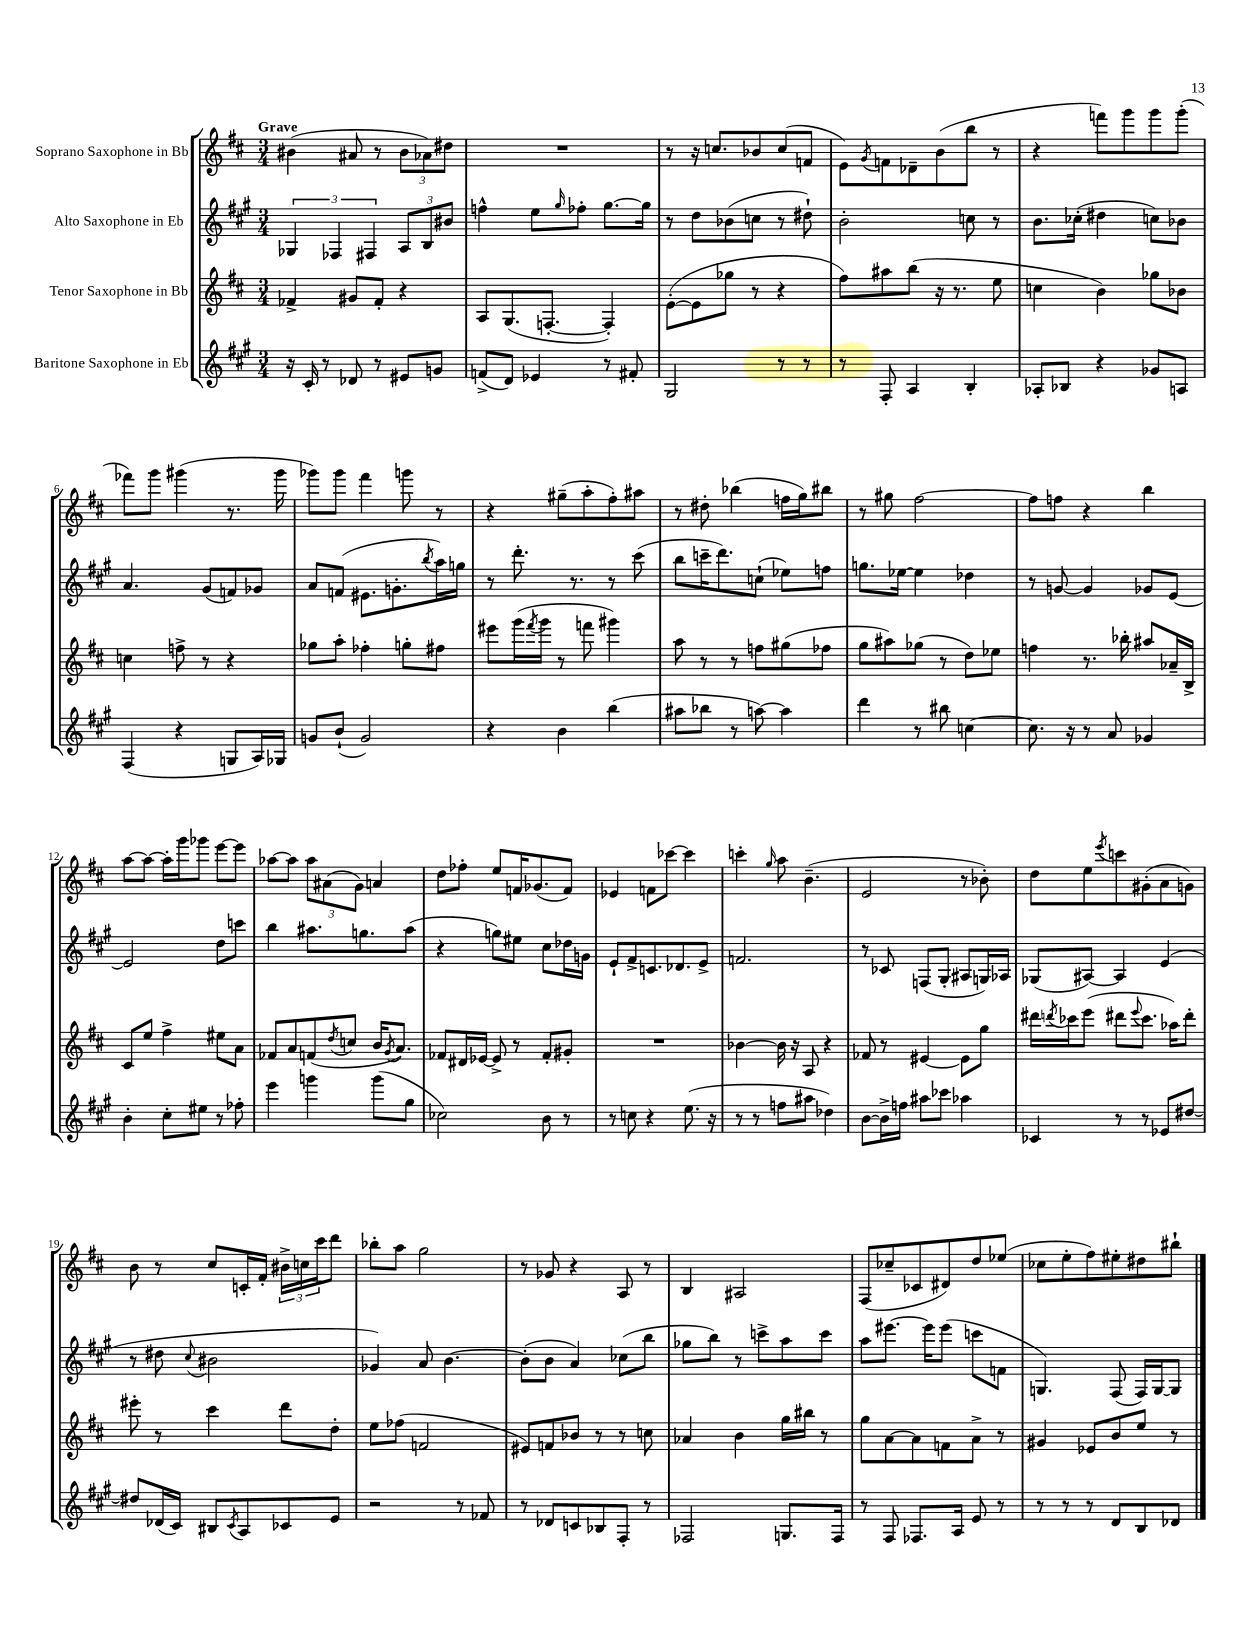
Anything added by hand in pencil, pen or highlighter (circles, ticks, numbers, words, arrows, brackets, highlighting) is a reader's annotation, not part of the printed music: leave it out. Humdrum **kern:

**kern	**kern	**kern	**kern
*staff4	*staff3	*staff2	*staff1
*clefG2	*clefG2	*clefG2	*clefG2
*k[f#c#g#]	*k[f#c#]	*k[f#c#g#]	*k[f#c#]
*M3/4	*M3/4	*M3/4	*M3/4
16r	4f-^	6G-	(4b#
16c#'	.	.	.
8r	.	.	.
.	.	6F-	.
8d-	8g#	.	8a#
.	.	6F#	.
8r	8f-'	.	8r
8e#	4r	12A	12b#
.	.	12B	12a-)
8g	.	.	.
.	.	12b#	12dd#
=	=	=	=
(8f^	8A	4ff^^	2.r
8d)	(8.G	.	.
4e-	.	8ee	.
.	[8.F'	.	.
.	.	16qqgg#	.
.	.	8ff-'	.
8r	4F'])	[8.gg#	.
8f#'	.	.	.
.	.	16gg#]	.
=	=	=	=
2G#	([8e'	8r	8r
.	8e]	8dd	16r
.	.	.	8.cc
.	8gg-	(8b-	.
.	8r	8cc	8b-
8r	4r	8r	(8cc
8r	.	8dd#`)	8f
=	=	=	=
8r	8ff#)	2b'	8e)
.	.	.	8qg
8F#'	8aa#	.	8f
4A	(8bb	.	8d-~
.	16r	.	(8b
.	8.r	.	.
4B'	.	8cc	8bb
.	8ee	8r	8r
=	=	=	=
8A-'	4cc	8.b	4r
8B-	.	.	.
.	.	(16cc-'	.
4r	4b)	4dd#	8fff)
.	.	.	8ggg
8g-	8gg-	8cc)	8ggg
8A	8b-	8b-	(8ggg'
=	=	=	=
(4F#	4cc	4.a	8fff-)
.	.	.	8ggg
4r	8ff^	.	(4ggg#
.	8r	(8g#	.
8G	4r	8f)	8.r
16A)	.	8g-	.
16G-	.	.	16ggg#
=	=	=	=
8g	8gg-	8a	8ggg-)
(8b`	8aa'	(8f	8ggg-
2g)	4ff-'	8.e#	4fff#
.	.	8.g'	.
.	8gg'	.	8ggg
.	.	8qbb	.
.	8ff#	16aa)	8r
.	.	16gg	.
=	=	=	=
4r	8eee#	8r	4r
.	(16ggg	8.ddd'	.
.	8qfff#	.	.
.	16ggg	.	.
4b	8r	.	(8gg#~
.	.	8.r	.
.	8fff	.	8aa'
(4bb	4ggg#)	8r	8ff#')
.	.	(8ccc#	8aa#
=	=	=	=
8aa#	8aa	8bb	8r
8bb-	8r	16ccc~	8dd#'
.	.	8.ddd)	.
8r	8r	.	(4bb-
[8aa)	8ff	(8cc`	.
4aa]	(8gg#	8ee-)	16ff
.	.	.	16gg)
.	8ff-	8ff	8bb#
=	=	=	=
4ddd	8gg	8.gg	8r
.	8aa#)	.	8gg#
.	.	[16ee-	.
8r	(8gg-	4ee-]	[2ff#
8bb#	8r	.	.
[4cc	8dd)	4dd-	.
.	8ee-	.	.
=	=	=	=
8.cc]	4ff	8r	8ff#]
.	.	[8g	8ff
16r	.	.	.
8r	8.r	4g]	4r
8a	.	.	.
.	16bb-'	.	.
4g-	8aa#	8g-	4bb
.	16a-~	[8e	.
.	16B^	.	.
=	=	=	=
4b'	8c#	2e]	[8aa
.	8ee	.	8aa_
8cc#'	4ff#^	.	16aa']
.	.	.	16ggg
8ee#	.	.	8ggg-
8r	8ee#	8dd	[8eee
8ff-'	8a	8ccc	8eee]
=	=	=	=
4eee	8f-	4bb	[8aa-
.	8a	.	8aa-]
4ggg	(8f	8.aa#	12aa-
.	.	.	(12a#
.	8qdd	.	.
.	8cc	.	.
.	.	.	12g)
.	.	8.gg	.
(8ggg	16b	.	4a
.	8qg	.	.
.	8.a)	.	.
8gg#	.	(8aa#	.
=	=	=	=
2cc-)	8f-	4r	8dd
.	16d#	.	8ff-'
.	[16e-	.	.
.	8e-^]	8gg)	8ee
.	8r	8ee#	16f
.	.	.	(8.g-
8b	8f-'	8cc#	.
8r	8g#'	16dd-	8f)
.	.	16g	.
=	=	=	=
8r	2.r	8e`	4e-
8cc	.	8f#^	.
4r	.	8.c	8f
.	.	.	[8ccc-
.	.	8.d-	.
(8.ee	.	.	4ccc-]
.	.	8e^	.
16r	.	.	.
=	=	=	=
8r	[4b-	2.f	4ccc'
8r	.	.	.
.	.	.	16qqgg
8ff	16b-]	.	8aa
.	16r	.	.
8aa#	8A	.	(4.b~
4dd-)	4r	.	.
=	=	=	=
[8b	8f-	8r	2e
16b^]	8r	8c-	.
16ff	.	.	.
8aa#	[4e#	(8F	.
8ccc-	.	8G#'	.
4aa-	8e#]	8A#	8r
.	8gg	16G)	8b-')
.	.	16A-	.
=	=	=	=
4c-	16ddd#	(8G-	8dd
.	8qddd	.	.
.	16ccc-	.	.
.	(8eee	[8A#)	8ee
.	.	.	8qeee
8r	8ddd#	4A#]	8ccc
.	8qqeee	.	.
8r	8.ccc-	.	(8g#'
8e-	.	(4e	8a
.	16aa-)	.	.
[8dd#	8ddd#'	.	8g)
=	=	=	=
8dd#]	8eee#'	8r	8b
(16d-	8r	8dd#	8r
16c#)	.	.	.
.	.	8qqcc#	.
8B#	4ccc#	2b#	8cc#
8qc#	.	.	.
8A	.	.	16c'
.	.	.	16f#'
8c-	8ddd	.	24b#^
.	.	.	24cc
.	.	.	24ccc#
8e	8dd'	.	8ddd
=	=	=	=
2r	8ee	4g-)	8bb-'
.	(8ff-	.	8aa
.	2f	8a	2gg
.	.	[4.b	.
8r	.	.	.
8f-	.	.	.
=	=	=	=
8r	8e#)	(8b']	8r
8d-	8f	8b	8g-
8c	8b-	4a)	4r
8B-	8r	.	.
8F#'	8r	(8cc-	8A
8r	8cc	8bb	8r
=	=	=	=
2F-	4a-	8gg-	4B
.	.	8bb)	.
.	4b	8r	2A#
.	.	8ccc^	.
8.G	16gg	8aa	.
.	16bb#	.	.
.	8r	8ccc	.
16F-	.	.	.
=	=	=	=
8r	8gg	8aa	(8F#
8F#	[8a	[8.eee#	8cc-~
8.F-	8a]	.	8c-
.	.	16eee#]	.
.	8f	(8eee#	8d#)
16A	.	.	.
8e	8a^	8ccc	8dd
8r	8r	8f	(8ee-
=	=	=	=
8r	4g#	4.G)	8cc-
8r	.	.	8ee'
8r	8e-	.	8ff#)
8d	8b	(8F#	8ee#'
8B	8ee	16F#)	8dd#
.	.	[16G	.
8d-	8r	8G]	8bb#`
==	==	==	==
*-	*-	*-	*-
